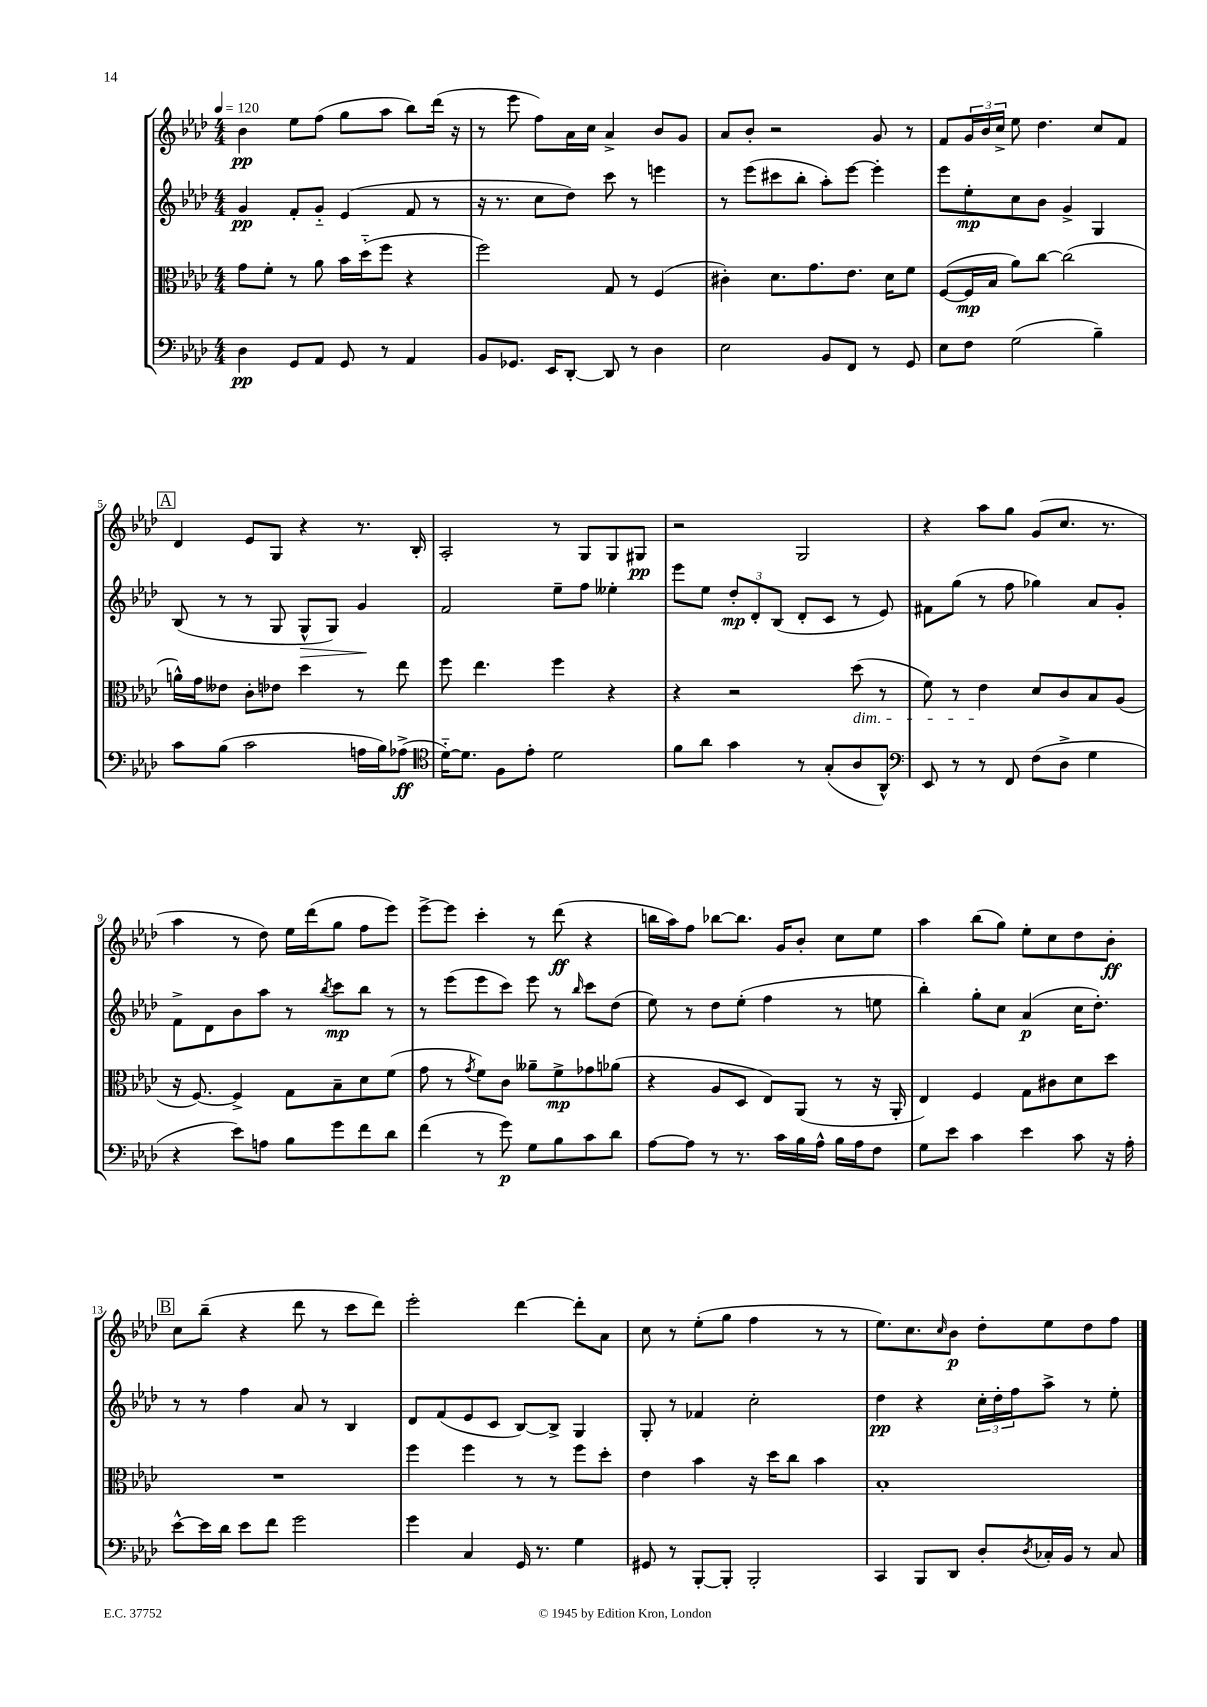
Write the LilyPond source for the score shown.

<<
\new StaffGroup <<
\new Staff = "s0" {
    \clef treble \key aes \major \numericTimeSignature \time 4/4 \tempo 4 = 120
    bes'4\pp ees''8 f''8( g''8 aes''8 bes''8) des'''16( r16 |
    r8 ees'''8 f''8) aes'16 c''16 aes'4-> bes'8 g'8 |
    aes'8 bes'8-. r2 g'8 r8 |
    f'8 \tuplet 3/2 { g'16 bes'16 c''16-> } ees''8 des''4. c''8 f'8 |
    \mark \markup { \box "A" } des'4 ees'8 g8 r4 r8. bes16-. |
    aes2-. r8 g8 g8 gis8\pp |
    r2 g2 |
    r4 aes''8 g''8 g'8( c''8. r8. |
    aes''4 r8 des''8) ees''16 des'''16( g''8 f''8 ees'''8) |
    ees'''8~-> ees'''8 c'''4-. r8 des'''8\ff( r4 |
    b''16 aes''16) f''8 bes''8~ bes''8. g'16 bes'8-. c''8 ees''8 |
    aes''4 bes''8( g''8) ees''8-. c''8 des''8 bes'8-.\ff |
    \mark \markup { \box "B" } c''8 bes''8--( r4 des'''8 r8 c'''8 des'''8) |
    ees'''2-. des'''4~ des'''8-. aes'8 |
    c''8 r8 ees''8-.( g''8 f''4 r8 r8 |
    ees''8.) c''8. \grace { c''16 } bes'8\p des''8-. ees''8 des''8 f''8 \bar "|." |
}
\new Staff = "s1" {
    \clef treble \key aes \major \numericTimeSignature \time 4/4
    g'4\pp f'8-. g'8-_ ees'4( f'8 r8 |
    r16 r8. c''8 des''8) c'''8 r8 e'''4 |
    r8 ees'''8( cis'''8 bes''8-. aes''8-.) ees'''8~ ees'''4-. |
    ees'''8 ees''8-.\mp c''8 bes'8 g'4-> g4 |
    \mark \markup { \box "A" } bes8( r8 r8 g8 g8-^\> g8) g'4\! |
    f'2 ees''8-- f''8 eeses''4-. |
    ees'''8 ees''8 \tuplet 3/2 { des''8-.\mp des'8-. bes8( } des'8-. c'8 r8 ees'8) |
    fis'8 g''8( r8 f''8 ges''4) aes'8 g'8-. |
    f'8-> des'8 bes'8 aes''8 r8 \acciaccatura { bes''8 } c'''8\mp bes''8 r8 |
    r8 ees'''8( ees'''8 c'''8) ees'''8 r8 \grace { bes''16 } c'''8 des''8( |
    ees''8) r8 des''8 ees''8-.( f''4 r8 e''8 |
    bes''4-.) g''8-. c''8 aes'4\p( c''16 des''8.-.) |
    \mark \markup { \box "B" } r8 r8 f''4 aes'8 r8 bes4 |
    des'8 f'8( ees'8 c'8 bes8~) bes8-> g4 |
    g8-. r8 fes'4 c''2-. |
    des''4\pp r4 \tuplet 3/2 { c''16-. des''16-. f''16 } aes''8-> r8 ees''8-. \bar "|." |
}
\new Staff = "s2" {
    \clef alto \key aes \major \numericTimeSignature \time 4/4
    g'8 f'8-. r8 aes'8 bes'16 des''16-_( f''8 r4 |
    f''2) g8 r8 f4( |
    cis'4-.) des'8. g'8. ees'8. des'16 f'8 |
    f8~( f16\mp bes16 aes'8) c''8~ c''2( |
    \mark \markup { \box "A" } a'16-^) g'16 eeses'8 c'8-. ees'8 des''4 r8 ees''8 |
    f''8 ees''4. f''4 r4 |
    r4 r2 des''8\dim( r8 |
    f'8) r8 ees'4\! des'8 c'8 bes8 aes8( |
    r16 f8.~) f4-> g8 bes8-- des'8 f'8( |
    g'8 r8 \acciaccatura { g'8 } f'8) c'8 aeses'8-- f'8->\mp ges'8 aes'8( |
    r4 aes8 des8 ees8) aes,8( r8 r16 aes,16-. |
    ees4) f4 g8 cis'8 des'8 des''8 |
    \mark \markup { \box "B" } R1 |
    f''4 f''4 r8 r8 f''8 des''8-. |
    ees'4 bes'4 r16 des''16 c''8 bes'4 |
    bes1-. \bar "|." |
}
\new Staff = "s3" {
    \clef bass \key aes \major \numericTimeSignature \time 4/4
    des4\pp g,8 aes,8 g,8 r8 aes,4 |
    bes,8 ges,8. ees,16 des,8~-. des,8 r8 des4 |
    ees2 bes,8 f,8 r8 g,8 |
    ees8 f8 g2( bes4--) |
    \mark \markup { \box "A" } c'8 bes8( c'2 a16 bes16) aes8->\ff( |
    \clef tenor des'16~-_) des'8. f8 ees'8-. des'2 |
    f'8 aes'8 g'4 r8 g8-.( aes8 aes,8-^) |
    \clef bass ees,8 r8 r8 f,8 f8( des8-> g4 |
    r4 ees'8) a8 bes8 g'8 f'8 des'8 |
    f'4( r8 g'8\p) g8 bes8 c'8 des'8 |
    aes8~ aes8 r8 r8. c'16 bes16 aes16-^ bes16 aes16 f8 |
    g8 ees'8 c'4 ees'4 c'8 r16 aes16-. |
    \mark \markup { \box "B" } ees'8~-^ ees'16 des'16 ees'8 f'8 g'2 |
    g'4 c4 g,16 r8. g4 |
    gis,8 r8 bes,,8~-. bes,,8-. bes,,2-. |
    c,4 bes,,8 des,8 des8-. \acciaccatura { des8 } ces16-. bes,16 r8 ces8 \bar "|." |
}
>>
>>
